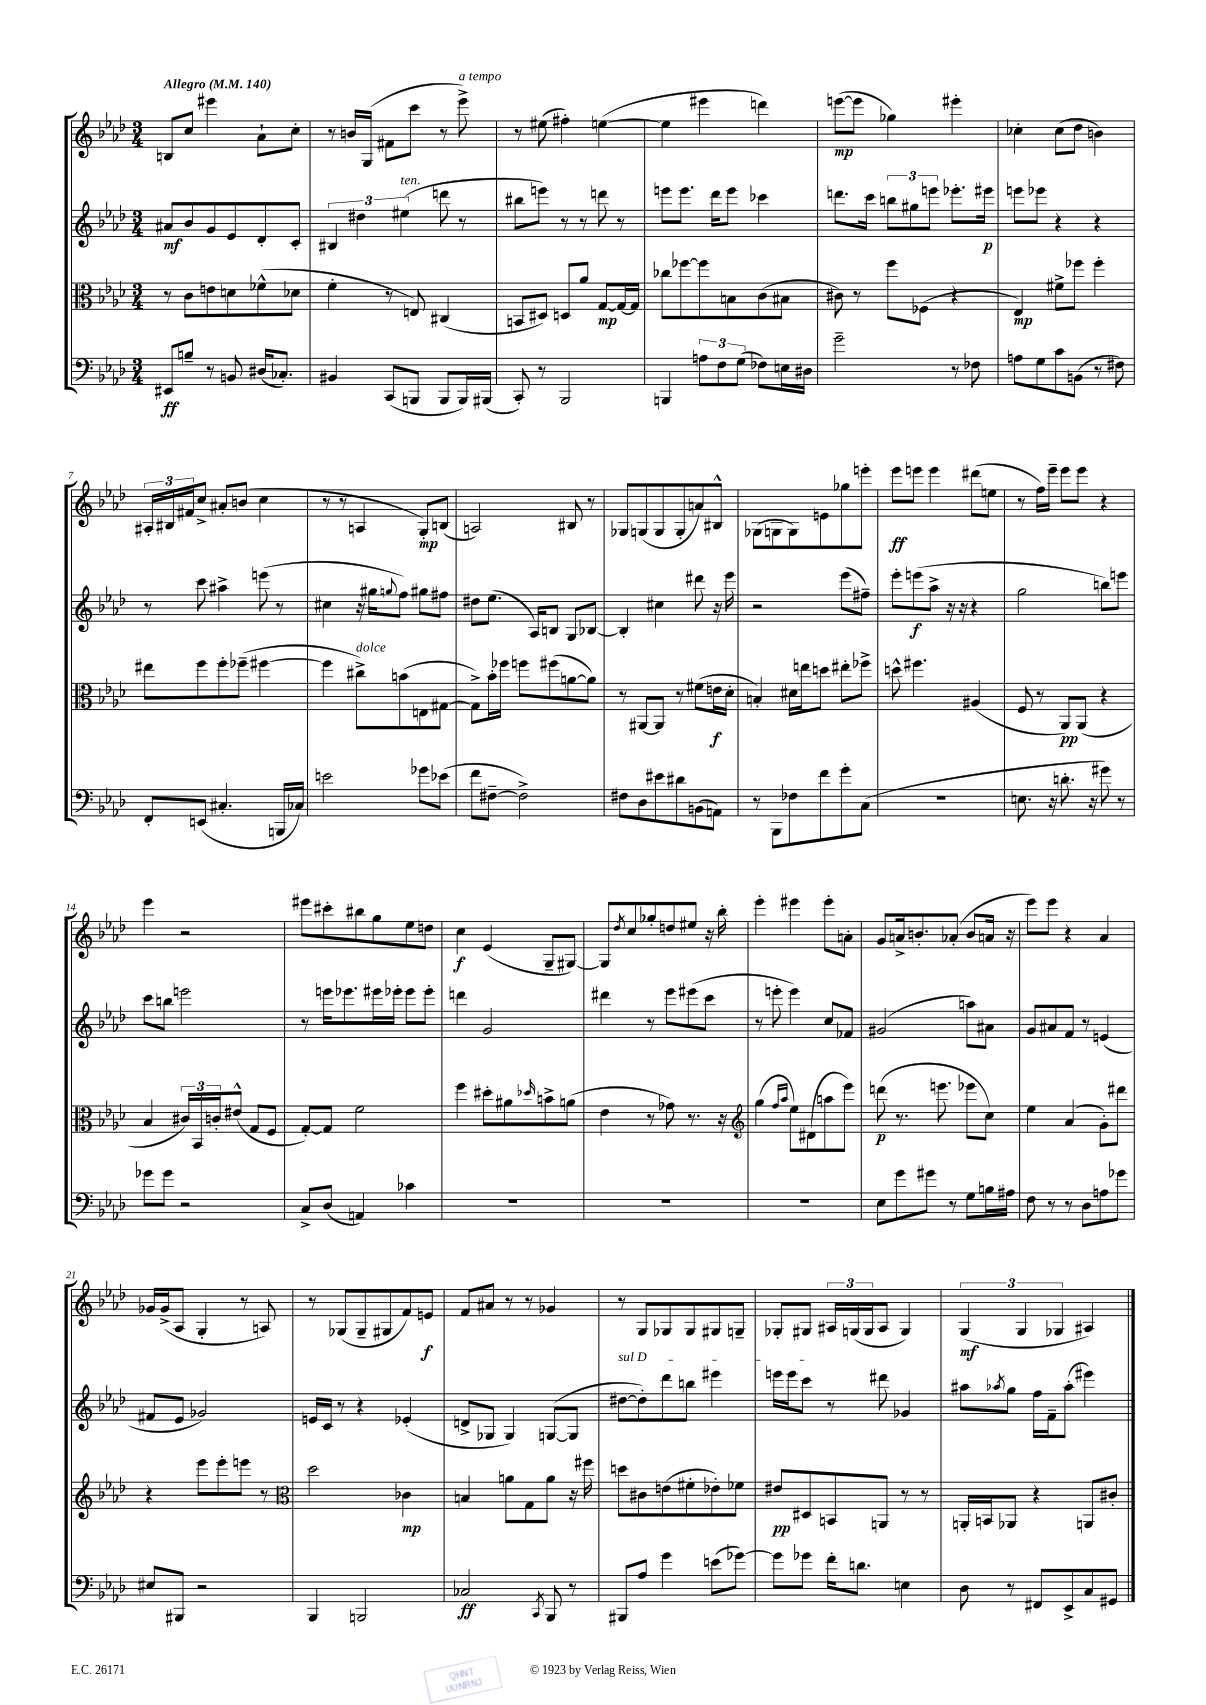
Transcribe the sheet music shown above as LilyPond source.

<<
\new StaffGroup <<
\new Staff = "s0" {
    \clef treble \key aes \major \numericTimeSignature \time 3/4 \tempo "Allegro" 4 = 140
    b8 c''8 eis'''4 aes'8-! c''8-. |
    r8 b'16 g16( fis'8 c'''8 r8 ees'''8->^\markup { \italic "a tempo" }) |
    r8 eis''8( fis''4-.) e''4~( |
    e''4 eis'''4 d'''4) |
    e'''8~\mp( e'''8 ges''4) eis'''4-. |
    ces''4-. ces''8( des''8 b'4) |
    \tuplet 3/2 { ais16-. bis16 fis'16 } c''8-> ais'8-. b'8( c''4 |
    r8 r8 a4 g8-.\mp) b8( |
    a2) bis8 r8 |
    ges8 g8( g8 g8-. a'8) bis8-^ |
    ges8( g8 g8) e'8 ges''8 e'''8-. |
    ees'''8\ff e'''8 e'''4 dis'''8( e''8 |
    r8 f''16) ees'''16-- ees'''8 ees'''8 r4 |
    ees'''4 r2 |
    eis'''8 cis'''8-. bis''8 g''8 ees''8 d''8 |
    c''4\f ees'4( g8-- gis8~) |
    gis8 \acciaccatura { des''8 } c''8 ges''8-. d''8 eis''8 r16 bes''16-. |
    ees'''4-. eis'''4 eis'''8-. a'8-. |
    g'8 a'16-> b'8.-. aes'8-.( b'8 a'16 r16 |
    ees'''8) ees'''8 r4 aes'4 |
    ges'16 ges'16->( aes8 g4-. r8 a8) |
    r8 ges8( ges8-- gis8 f'8) e'8\f |
    f'8 ais'8 r8 r8 ges'4 |
    r8 g8 ges8 ges8 gis8 g8-- |
    ges8-. gis8 \tuplet 3/2 { ais16 g16( g16 } ais8 g4) |
    \tuplet 3/2 { g4\mf( g4 ges4 } ais4) \bar "|." |
}
\new Staff = "s1" {
    \clef treble \key aes \major \numericTimeSignature \time 3/4
    ais'8\mf bes'8 g'8 ees'8 des'8-. c'8-. |
    \tuplet 3/2 { bis4 dis''4 eis''4^\markup { \italic "ten." }( } d'''8 r8 |
    bis''8 e'''8) r8 r8 d'''8 r8 |
    e'''8 e'''8. des'''16 e'''8 ces'''4 |
    d'''8. c'''16 \tuplet 3/2 { b''8 gis''8 e'''8 } ees'''8.-. eis'''16\p |
    e'''8 ees'''8 r4 r4 |
    r8 c'''8 ais''4-> e'''8( r8 |
    cis''4 r16 gis''16 \appoggiatura { g''8 } f''8) gis''8 fis''8 |
    dis''8 ees''8.( aes16) b8 g8 bes8~ |
    bes4-. cis''4 dis'''8 r16 ees'''16 |
    r2 ees'''8( fis''8--) |
    ees'''8-. e'''8\f( aes''8-> r16 r16 r4 |
    g''2 b''8) e'''8 |
    c'''8 b''8 e'''2 |
    r8 e'''16 ees'''8. eis'''16 ees'''16-. ees'''8 ees'''8-. |
    d'''4 g'2 |
    dis'''4 r8 ees'''8 eis'''8( c'''8 |
    r8 e'''8-. e'''4) c''8 fes'8 |
    gis'2( a''8) ais'8 |
    g'8 ais'8 f'8 r8 e'4( |
    fis'8 ees'8 ges'2) |
    e'16 c'16 r8 r4 ees'4-.( |
    d'8-> ges8 ges4) g8~( g8 |
    \once \override TextSpanner.bound-details.left.text = \markup { \italic "sul D" } dis''8~\startTextSpan dis''8-.) des'''8 b''8 eis'''4 |
    e'''16 e'''16 c'''8\stopTextSpan r8 dis'''8 ges'4 |
    ais''8 \acciaccatura { aes''8 } g''8 f''16 f'16-- aes''8-.( eis'''4) \bar "|." |
}
\new Staff = "s2" {
    \clef alto \key aes \major \numericTimeSignature \time 3/4
    r8 c'8 e'8 d'8 fes'8-^( des'8 |
    f'4-. r8 e8) cis4( |
    b,8 dis8) d8 aes'8 g8~\mp g16~ g16 |
    ces''8 fes''8~ fes''8 b8 c'8( bis8 |
    cis'8) r8 f''8 fes8( r4 |
    ees4\mp) fis'8-> fes''8 fes''4-. |
    eis''8 f''8 f''8-. fes''8--( fis''4~ |
    fis''4 cis''8->^\markup { \italic "dolce" }) b'8( e8 gis8~ |
    gis8->) bes'16-. fes''16 f''8 fis''8( a'8~ a'8) |
    r8 ais,8~ ais,8 r8 fis'8( e'16\f des'16-. |
    b4-.) dis'16 e''16 d''8 eis''8-. fes''8-> |
    d''8-^ fis''4. ais4( |
    f8 r8 aes,8\pp) aes,8( r4 |
    bes4 \tuplet 3/2 { cis'16) bes,16 c'16-. } eis'8-^( g8 f8 |
    g8~-.) g8 f'2 |
    f''4 dis''8-. ais'8 \grace { des''16 } b'8-> a'8( |
    ees'4 r8 ges'8) r8. r16 |
    \clef treble g''4( \grace { f''16 aes''16 } ees''8) dis'8( a''8 ees'''8) |
    d'''8\p( r8. e'''8. ees'''8 c''8) |
    ees''4 aes'4( g'8-.) dis'''8 |
    r4 ees'''8 ees'''8-. e'''8 r8 |
    \clef alto des''2 ces'4\mp |
    b4 a'8 g8 a'8 r16 fis''16 |
    d''8 cis'8 e'8( fis'8-. ees'8-.) fes'8 |
    eis'8\pp dis8 b,8 a,8 r8 r8 |
    a,16-. b,16 aes,8 r4 a,8 cis'8-. \bar "|." |
}
\new Staff = "s3" {
    \clef bass \key aes \major \numericTimeSignature \time 3/4
    eis,8\ff b8-- r8 b,8 dis16( ces8.-.) |
    bis,4 c,8( b,,8 b,,8 b,,16) bis,,16( |
    c,8-.) r8 bes,,2 |
    b,,4 \tuplet 3/2 { a8 f8 g8( } fes8) e16 dis16 |
    g'2-- r8 fes8 |
    a8 g8 c'8 b,8( r8 fis8) |
    f,8-. e,8( cis4.-. b,,16 ces16) |
    e'2 ges'8 ees'8( |
    f'8 fis8~-- fis2->) |
    fis8 des8 eis'8 dis'8 b,8( a,8) |
    r8 bes,,8 fes8 f'8 g'8-. c8( |
    R2. |
    e8. r16 d'8.-. r16 gis'8) r8 |
    ges'8 ges'8 r2 |
    c8-> des8( a,4) ces'4 |
    R2. |
    R2. |
    R2. |
    ees8 g'8 gis'8 r8 g8 b16 ais16 |
    f8 r8 r8 des8 a8 ges'8 |
    eis8 bis,,8 r2 |
    bes,,4 b,,2 |
    ces2\ff \acciaccatura { c,8 } bes,,8 r8 |
    bis,,8 aes8 g'4 e'8( ges'8~) |
    ges'8 ges'8 f'16-. d'8. e4 |
    des8 r8 fis,8 ees,8-> c8 gis,8 \bar "|." |
}
>>
>>
